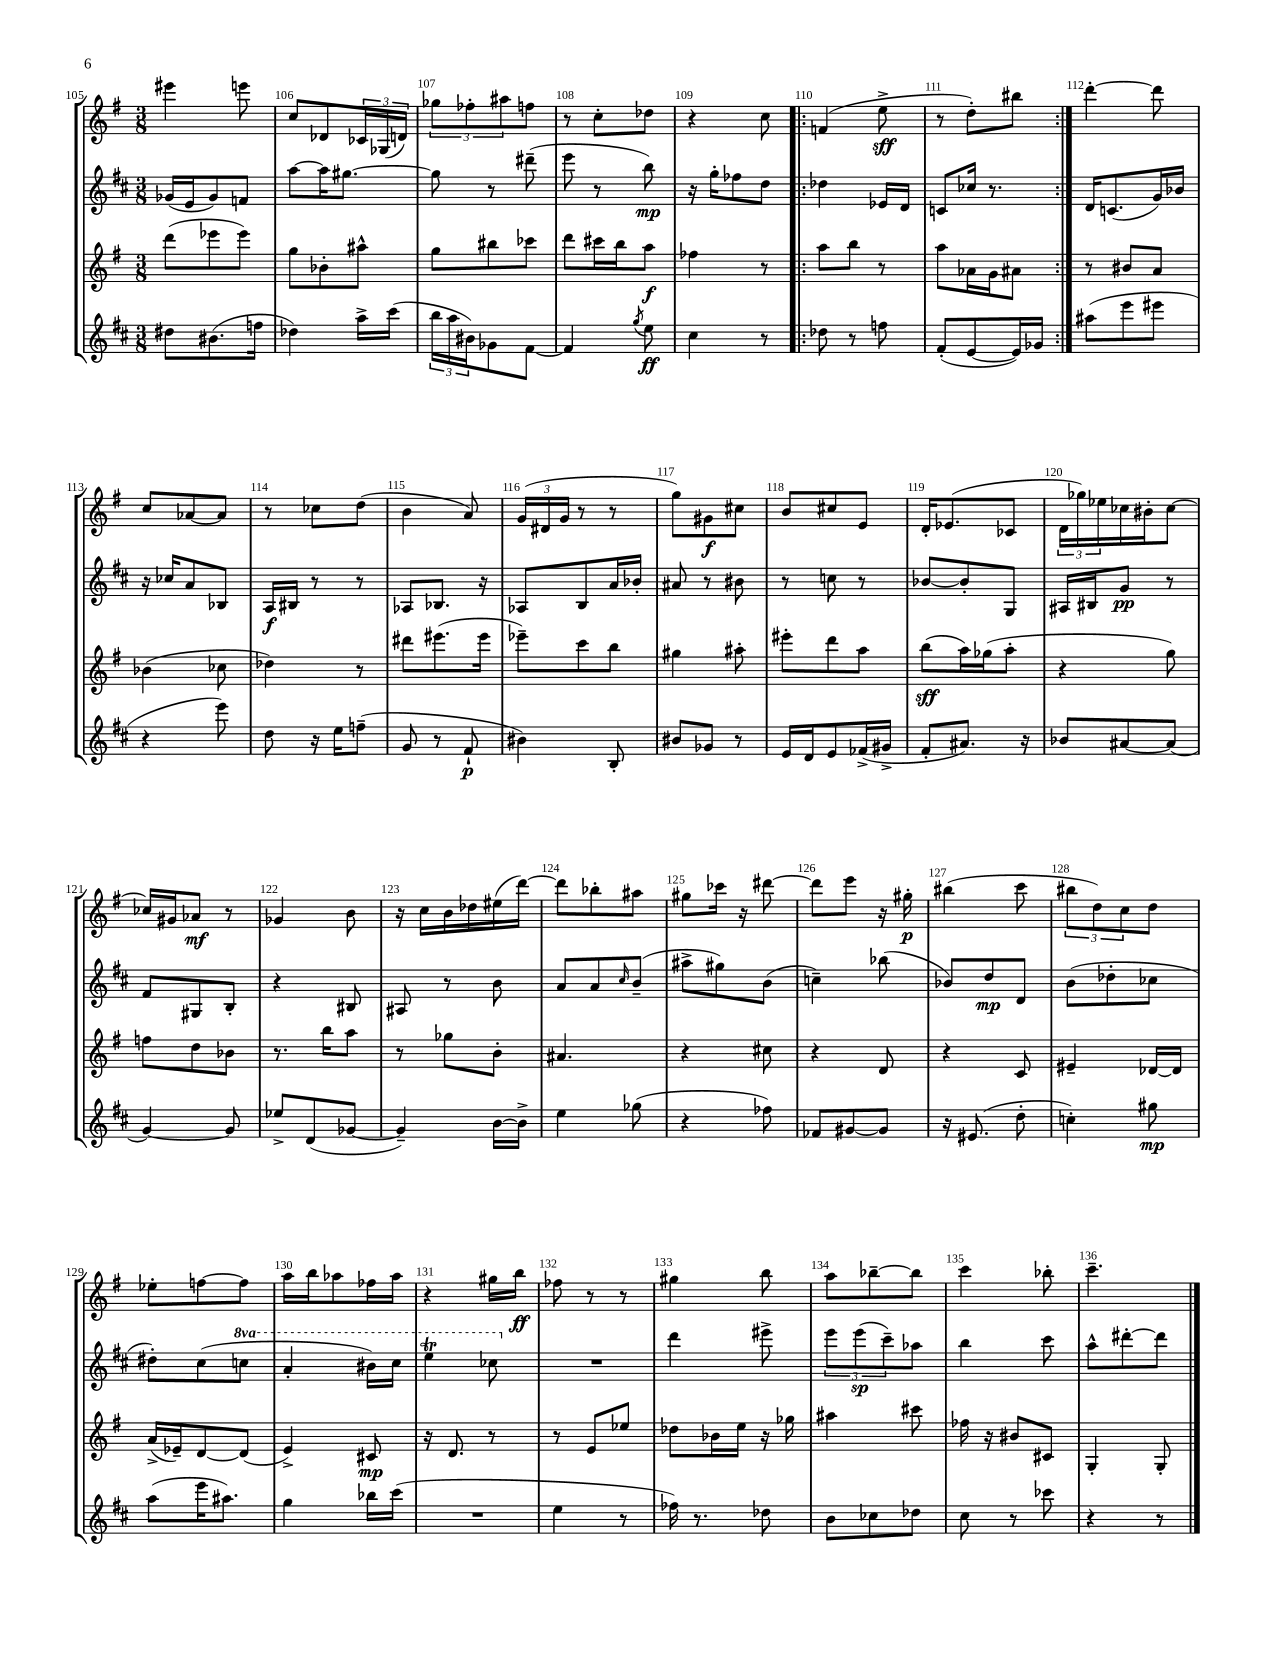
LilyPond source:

<<
\new StaffGroup <<
\new Staff = "s0" {
    \clef treble \key g \major \numericTimeSignature \time 3/8
    eis'''4 e'''8 |
    c''8 des'8 \tuplet 3/2 { ces'16 ges16( d'16) } |
    \tuplet 3/2 { ges''8 fes''8-. ais''8 } f''8 |
    r8 c''8-. des''8 |
    r4 c''8 |
    \repeat volta 2 { f'4( e''8->\sff |
    r8 d''8-.) bis''8 | }
    d'''4~-. d'''8 |
    c''8 aes'8~ aes'8 |
    r8 ces''8 d''8( |
    b'4 a'8) |
    \tuplet 3/2 { g'16( dis'16 g'16 } r8 r8 |
    g''8) gis'8\f cis''8 |
    b'8 cis''8 e'8 |
    d'16-. ees'8.( ces'8 |
    \tuplet 3/2 { d'16 ges''16) ees''16 } ces''16 bis'16-. ces''8~ |
    ces''16 gis'16 aes'8\mf r8 |
    ges'4 b'8 |
    r16 c''16 b'16 des''16 eis''16( d'''16~) |
    d'''8 bes''8-. ais''8 |
    gis''8 ces'''16 r16 dis'''8~ |
    dis'''8 e'''8 r16 gis''16-.\p |
    bis''4( c'''8 |
    \tuplet 3/2 { bis''8 d''8) c''8 } d''8 |
    ees''8-. f''8~ f''8 |
    a''16 b''16 aes''8 fes''16 aes''16 |
    r4 gis''16 b''16\ff |
    fes''8 r8 r8 |
    gis''4 b''8 |
    a''8 bes''8~-- bes''8 |
    c'''4 bes''8-. |
    c'''4.-- \bar "|." |
}
\new Staff = "s1" {
    \clef treble \key d \major \numericTimeSignature \time 3/8 \set Staff.ottavationMarkups = #ottavation-simple-ordinals
    ges'16( e'16 ges'8) f'8 |
    a''8~ a''16 gis''8.~ |
    gis''8 r8 dis'''8--( |
    e'''8 r8 b''8\mp) |
    r16 g''16-. fes''8 d''8 |
    \repeat volta 2 { des''4 ees'16 d'16 |
    c'8 ces''16 r8. | }
    d'16 c'8.( g'16) bes'16 |
    r16 ces''16 a'8 bes8 |
    a16\f bis16 r8 r8 |
    aes8 bes8. r16 |
    aes8 b8 a'16 bes'16-. |
    ais'8 r8 bis'8 |
    r8 c''8 r8 |
    bes'8~ bes'8-. g8 |
    ais16 bis16 g'8\pp r8 |
    fis'8 gis8 b8-. |
    r4 bis8 |
    ais8 r8 b'8 |
    a'8 a'8 \grace { cis''16 } b'8--( |
    ais''8-> gis''8) b'8( |
    c''4--) bes''8( |
    bes'8) d''8\mp d'8 |
    b'8( des''8-. ces''8 |
    dis''8-.) cis''8( \ottava #1 c'''8 |
    a''4-. bis''16) cis'''16 |
    e'''4\trill ces'''8 \ottava #0 |
    R4. |
    d'''4 eis'''8-> |
    \tuplet 3/2 { e'''8 e'''8\sp( cis'''8--) } aes''8 |
    b''4 cis'''8 |
    a''8-^ dis'''8~-. dis'''8 \bar "|." |
}
\new Staff = "s2" {
    \clef treble \key g \major \numericTimeSignature \time 3/8
    d'''8( ees'''8 ees'''8) |
    g''8 bes'8-. ais''8-^ |
    g''8 bis''8 ces'''8 |
    d'''8 cis'''16 b''16 a''8\f |
    fes''4 r8 |
    \repeat volta 2 { a''8 b''8 r8 |
    a''8 aes'16 g'16 ais'8 | }
    r8 bis'8 a'8 |
    bes'4( ces''8 |
    des''4) r8 |
    dis'''8 eis'''8.( eis'''16 |
    ees'''8--) c'''8 b''8 |
    gis''4 ais''8-. |
    eis'''8-. d'''8 a''8 |
    b''8\sff( a''16) ges''16( a''8-. |
    r4 g''8) |
    f''8 d''8 bes'8 |
    r8. b''16 a''8 |
    r8 ges''8 b'8-. |
    ais'4. |
    r4 cis''8 |
    r4 d'8 |
    r4 c'8 |
    eis'4-- des'16~ des'16 |
    a'16->( ees'16--) d'8~ d'8( |
    e'4->) cis'8\mp |
    r16 d'8. r8 |
    r8 e'8 ees''8 |
    des''8 bes'16 e''16 r16 ges''16 |
    ais''4 cis'''8 |
    fes''16 r16 bis'8 cis'8 |
    g4-. g8-. \bar "|." |
}
\new Staff = "s3" {
    \clef treble \key d \major \numericTimeSignature \time 3/8
    dis''8 bis'8.( f''16 |
    des''4) a''16-> cis'''16( |
    \tuplet 3/2 { b''16 a''16 bis'16) } ges'8 fis'8~ |
    fis'4 \acciaccatura { g''8 } e''8\ff |
    cis''4 r8 |
    \repeat volta 2 { des''8 r8 f''8 |
    fis'8-.( e'8~ e'16) ges'16 | }
    ais''8( e'''8 eis'''8 |
    r4 e'''8) |
    d''8 r16 e''16 f''8--( |
    g'8 r8 fis'8-!\p |
    bis'4) b8-. |
    bis'8 ges'8 r8 |
    e'16 d'16 e'8 fes'16->( gis'16-> |
    fis'8-. ais'8.) r16 |
    bes'8 ais'8~ ais'8( |
    g'4~) g'8 |
    ees''8-> d'8( ges'8~ |
    ges'4--) b'16~ b'16-> |
    e''4 ges''8( |
    r4 fes''8) |
    fes'8 gis'8~ gis'8 |
    r16 eis'8.( d''8-. |
    c''4-.) gis''8\mp |
    a''8( e'''16 ais''8.) |
    g''4 bes''16 cis'''16( |
    R4. |
    e''4 r8 |
    fes''16) r8. des''8 |
    b'8 ces''8 des''8 |
    cis''8 r8 ces'''8 |
    r4 r8 \bar "|." |
}
>>
>>
\layout { \context { \Score currentBarNumber = #105 \override BarNumber.break-visibility = ##(#f #t #t) barNumberVisibility = #all-bar-numbers-visible } }
